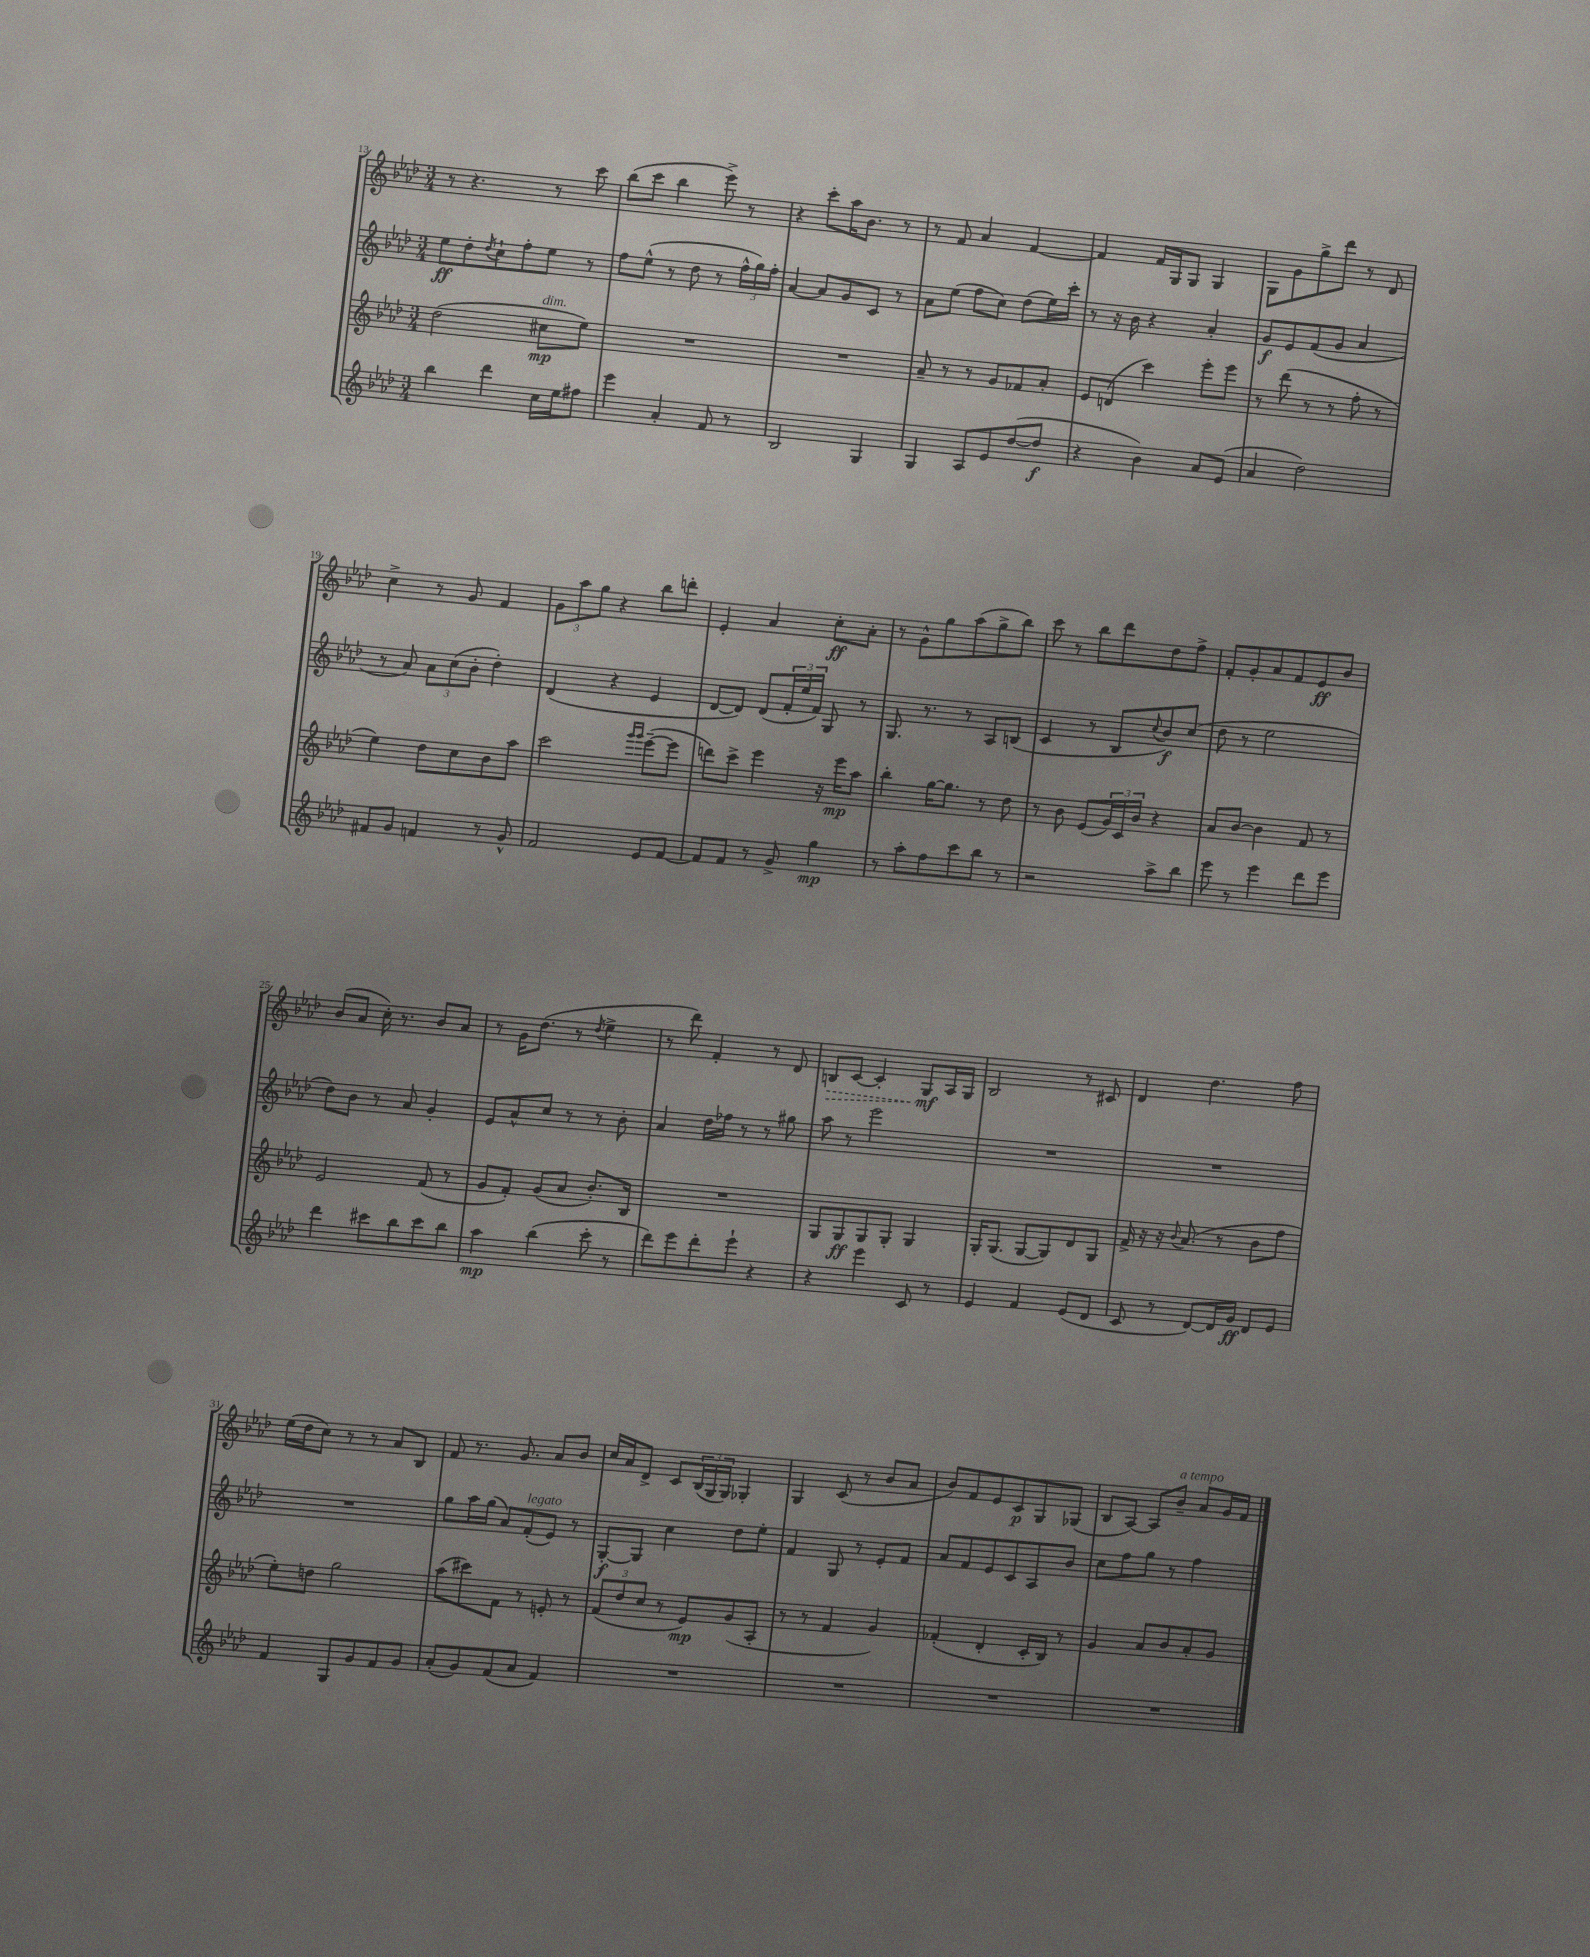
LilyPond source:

<<
\new StaffGroup <<
\new Staff = "s0" {
    \clef treble \key aes \major \numericTimeSignature \time 3/4
    r8 r4. r8 c'''8 |
    bes''8( c'''8 bes''4 ees'''8->) r8 |
    r4 c'''8-. aes''16 bes'8. r8 |
    r8 f'8 aes'4 f'4~ |
    f'4 f'16 g16 g8 g4 |
    g8 g'8 g''8-> des'''8 r8 des'8 |
    c''4-> r8 g'8 f'4 |
    \tuplet 3/2 { g'8 aes''8 g''8 } r4 bes''8 d'''8-. |
    ees'4-. aes'4 c''8-.\ff aes'8-. |
    r8 g'8-^ g''8 aes''8( g''8-> bes''8) |
    c'''8 r8 bes''8 des'''8 des''8 f''8-> |
    f'8-. g'8-. aes'8 f'8 ees'8\ff bes'8 |
    bes'8( aes'8 c''16-.) r8. bes'8 aes'8 |
    r8 g'16 des''8.( r8 \acciaccatura { des''8 } ees''4-> |
    r8 des'''8) f'4-. r8 des'8 |
    \once \override Hairpin.style = #'dashed-line b8\> c'8~ c'4-. g8\mf\! aes16 g16 |
    bes2 r8 cis'8 |
    des'4 des''4. f''8 |
    ees''16( des''16 c''8) r8 r8 aes'8 bes8 |
    f'8 r8. g'8. aes'8 bes'8 |
    c''16 aes'16 des'8-> c'8 \tuplet 3/2 { bes16( g16 g16) } ges4-. |
    g4 c'8( r8 bes'8 aes'8 |
    bes'8) f'8 ees'8 c'8\p g8 ges8( |
    bes8 aes8~) aes8 bes'8--^\markup { \italic "a tempo" } aes'8 g'16 f'16 \bar "|." |
}
\new Staff = "s1" {
    \clef treble \key aes \major \numericTimeSignature \time 3/4
    ees''8\ff des''8-. \acciaccatura { des''8 } c''8-! f''8-. ees''8 r8 |
    f''8 ees''8-^( r8 des''8 r8 \tuplet 3/2 { f''16-^ g''16) f''16-. } |
    aes'4~ aes'8 g'8 c'8 r8 |
    aes'8 ees''8( f''8 c''8) des''8( ees''16) c'''16-. |
    r8 r16 bes'16 r4 aes'4-. |
    g'8\f ees'8 f'8( g'8 aes'4 |
    r8 aes'8) \tuplet 3/2 { aes'8 c''8( bes'8-. } des''4-.) |
    des'4( r4 ees'4 |
    des'8~ des'8) des'8( \tuplet 3/2 { f'16-. ees''16 f'16) } g8 r8 |
    g8. r8. r8 aes8 b8( |
    c'4 r8 bes8 \appoggiatura { c''8 } bes'8\f) c''8( |
    des''8 r8 ees''2 |
    des''8) bes'8 r8 aes'8 g'4-. |
    ees'8 aes'8-^ c''8 r8 r8 bes'8-. |
    aes'4 des''16 fes''16 r8 r8 gis''8 |
    aes''8 r8 ees'''2 |
    R2. |
    R2. |
    R2. |
    g''8 aes''16 g''16( aes'8) f'8-.^\markup { \italic "legato" }( ees'8) r8 |
    g8~-.\f g8 c''4 des''8 ees''8-. |
    f'4 g8 r8 ees'8-. f'8 |
    aes'8 f'8 ees'8 c'8 aes8 bes'8 |
    c''8 f''8 g''8 r8 f''4 \bar "|." |
}
\new Staff = "s2" {
    \clef treble \key aes \major \numericTimeSignature \time 3/4
    des''2( cis''8\mp^\markup { \italic "dim." } ees''8) |
    R2. |
    R2. |
    aes'8-- r8 r8 g'8 fes'8 aes'8-. |
    ees'8 d'8( c'''4) ees'''8-. ees'''8 |
    r8 des'''8( r8 r8 f''8-. r8 |
    ees''4) des''8 c''8 bes'8 aes''8 |
    c'''2 \grace { g'''16 g'''16 } ees'''8~--( ees'''8 |
    d'''8) c'''8-> ees'''4 r16 ees'''16\mp aes''8 |
    bes''4-. g''16~ g''8. r8 des''8 |
    r8 bes'8 ees'8( \tuplet 3/2 { g'16) c'16 bes'16 } r4 |
    aes'8 bes'8~ bes'4 f'8 r8 |
    ees'2 f'8( r8 |
    g'8 f'8-.) g'8( aes'8 bes'8.-.) bes16 |
    R2. |
    g8 g8\ff g8 g8-. g4 |
    g16-. g8.( g8~ g8) des'8 g8 |
    f'16-> r16 r16 \appoggiatura { bes'8 } aes'8.( r8 bes'8 f''8 |
    ees''8-.) d''8 g''2 |
    aes''8( cis'''8) f'8 r8 e'8-. r8 |
    \tuplet 3/2 { f'8( des''8 c''8 } r8 ees'8\mp) g'8( aes8-. |
    r8 r8 f'4 g'4) |
    fes'4-.( des'4-. c'16-. bes16) r8 |
    g'4 aes'8 bes'8 aes'8-. g'8 \bar "|." |
}
\new Staff = "s3" {
    \clef treble \key aes \major \numericTimeSignature \time 3/4
    bes''4 des'''4 c''16 ees''16 fis''8 |
    ees'''4 aes'4-. f'8 r8 |
    bes2 g4 |
    g4 aes8 ees'8 des''8~( des''8\f |
    r4 bes'4) aes'8 ees'8( |
    aes'4 des''2) |
    fis'8 g'8 f'4 r8 g'8-^ |
    f'2 ees'8 f'8~ |
    f'8 f'8 r8 g'8-> g''4\mp |
    r8 aes''8-. f''8 c'''8 bes''8 r8 |
    r2 aes''8-> bes''8 |
    ees'''8 r8 ees'''4 des'''8 ees'''8 |
    des'''4 cis'''8 bes''8 cis'''8 bes''8 |
    aes''4\mp bes''4( c'''8-. r8 |
    des'''8) ees'''8 des'''8-. ees'''8-! r4 |
    r4 ees'''4 c'8 r8 |
    ees'4 f'4 ees'8( des'8 |
    c'8 r8 des'8~) des'16 g'16\ff des'8 ees'8 |
    f'4 g8 g'8 f'8 g'8 |
    aes'8-.( g'8) f'8( aes'8 f'4) |
    R2. |
    R2. |
    R2. |
    R2. \bar "|." |
}
>>
>>
\layout { \context { \Score currentBarNumber = #13 } }
